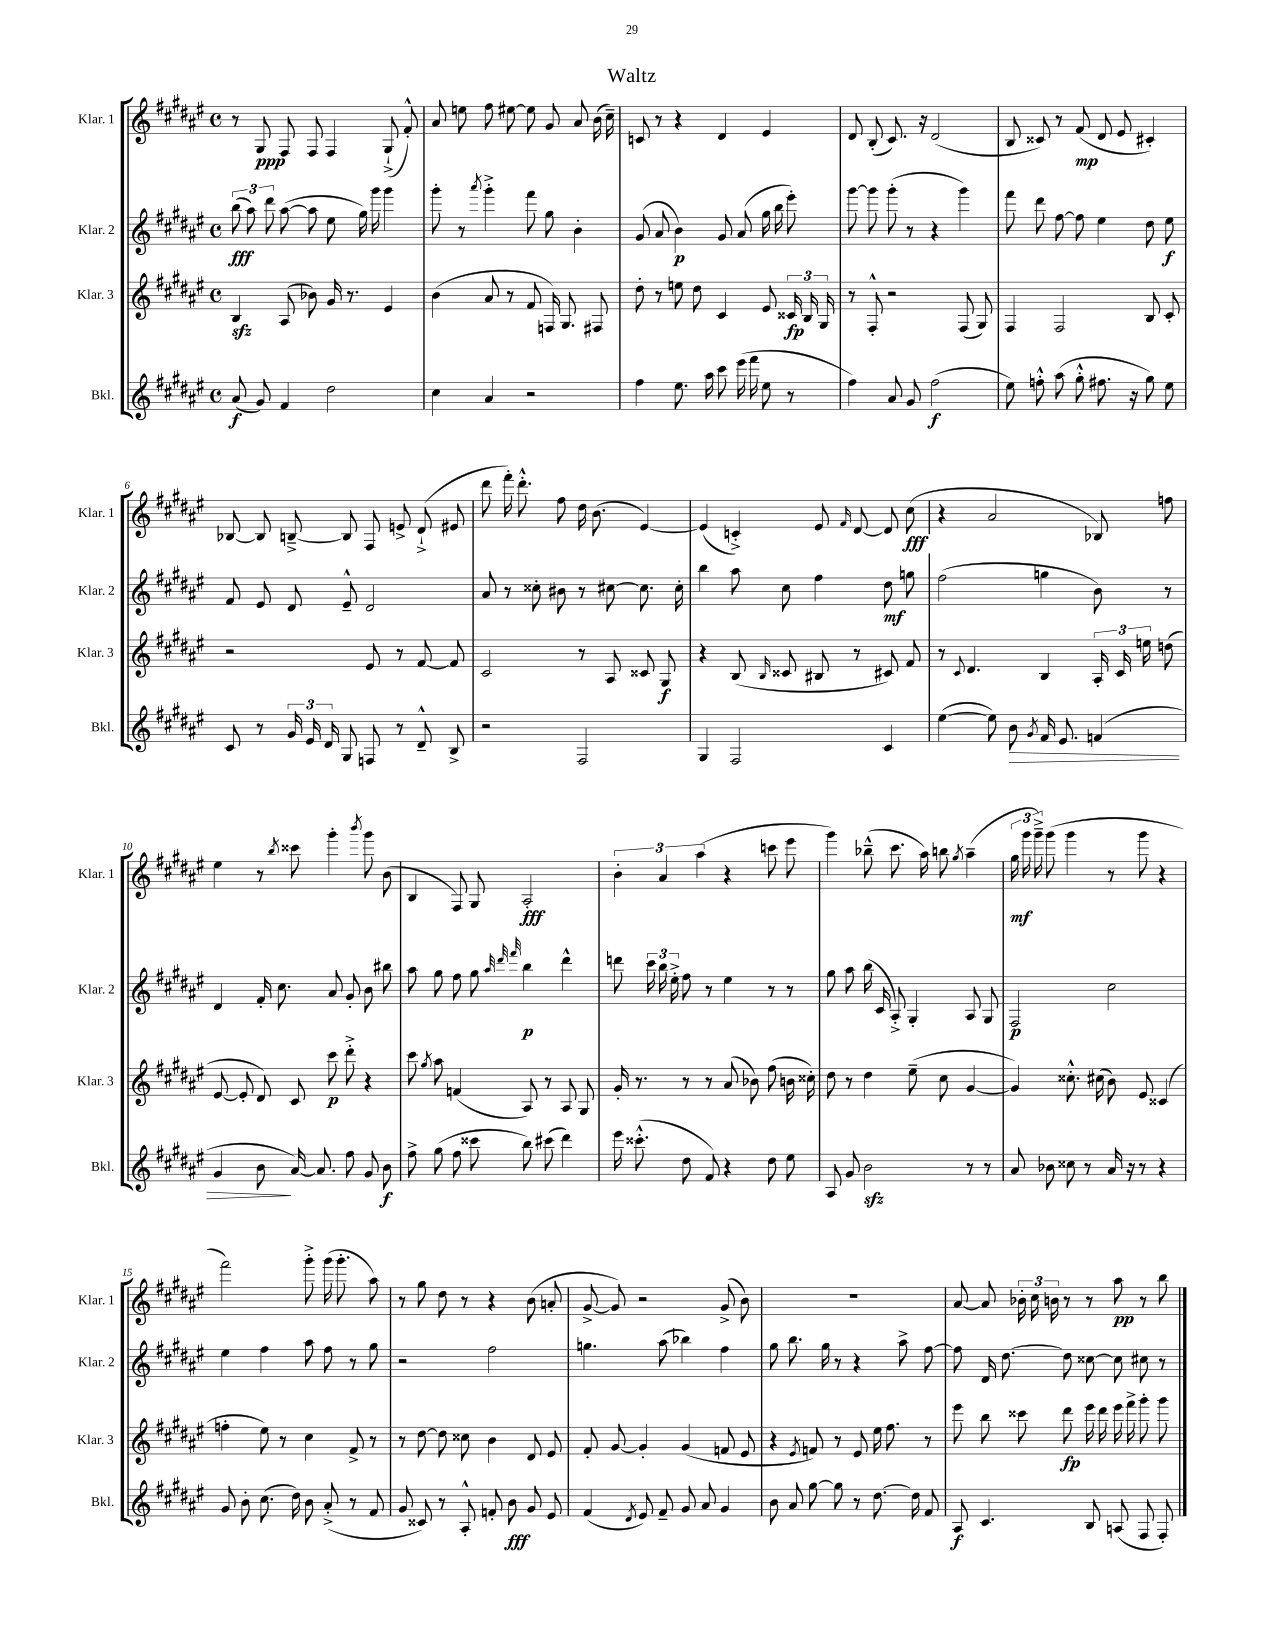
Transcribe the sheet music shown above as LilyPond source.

\header { title = "Waltz" }
<<
\new StaffGroup <<
\new Staff = "s0" \with { instrumentName = "Klar. 1" shortInstrumentName = "Klar. 1" } {
    \clef treble \key fis \major \defaultTimeSignature \time 4/4
    \autoBeamOff r8 gis8\ppp fis8 fis8 fis4 gis8-!->( fis'8-.-^) |
    ais'8 e''8 fis''8 eis''8~ eis''8 gis'8 ais'8 b'16( cis''16--) |
    c'8 r8 r4 dis'4 eis'4 |
    dis'8 b8-.( cis'8.) r16 dis'2( |
    b8 cisis'8) r8 fis'8\mp( dis'8 eis'8 cis'4-.) |
    bes8~ bes8 b8~---> b8 fis8 e'8-> dis'8-!->( eis'8 |
    dis'''8 fis'''16-.) dis'''8.-.-^ fis''8 dis''16 b'8.( eis'4~) |
    eis'4( c'4-.->) eis'8 \grace { fis'16 } dis'8~ dis'8 cis''8\fff( |
    r4 ais'2 bes8) f''8 |
    eis''4 r8 \acciaccatura { b''8 } cisis'''8 gis'''4-. \acciaccatura { b'''8 } gis'''8 b'8( |
    b4 fis8) gis8 ais2-.\fff |
    \tuplet 3/2 { b'4-. ais'4 ais''4( } r4 c'''8 eis'''8 |
    gis'''4) bes''8---^( cis'''8. ais''16) b''8 \acciaccatura { gis''8 } ais''4--( |
    \tuplet 3/2 { gis''16\mf gis'''16 gis'''16--->) } gis'''8( gis'''4 r8 gis'''8 r4 |
    fis'''2) gis'''8-.-> gis'''16( gis'''8.-. ais''8) |
    r8 gis''8 dis''8 r8 r4 b'8( a'8-. |
    gis'8~-> gis'8) r2 gis'8->( b'8) |
    R1 |
    ais'8~ ais'8 \tuplet 3/2 { bes'16-. cis''16 b'16 } r8 r8 ais''8\pp r8 b''8 \bar "|." |
}
\new Staff = "s1" \with { instrumentName = "Klar. 2" shortInstrumentName = "Klar. 2" } {
    \clef treble \key fis \major \defaultTimeSignature \time 4/4
    \autoBeamOff \tuplet 3/2 { b''8\fff( ais''8) dis'''8 } ais''8~( ais''8 eis''8 gis''16) gis'''16 gis'''4 |
    gis'''8-. r8 \acciaccatura { ais'''8 } gis'''4-.-> fis'''8 gis''8 b'4-. |
    gis'8( ais'8 b'4\p) gis'8 ais'8( gis''16 b''16 eis'''8-.) |
    gis'''8~ gis'''8 gis'''8-.( r8 r4 gis'''4) |
    fis'''8 dis'''8 fis''8~ fis''8 eis''4 dis''8 eis''8\f |
    fis'8 eis'8 dis'8 eis'8---^ dis'2 |
    ais'8 r8 cisis''8-. bis'8 r8 cis''8~ cis''8. cis''16-. |
    b''4 ais''8 cis''8 fis''4 dis''8\mf g''8 |
    fis''2( g''4 b'8) r8 |
    dis'4 fis'16-. cis''8. ais'8 gis'8-. b'8 bis''8 |
    ais''8 gis''8 fis''8 gis''8 \grace { ais''32 dis'''32 fis'''32 } b''4\p dis'''4-^ |
    d'''8 \tuplet 3/2 { cis'''16 b''16 eis''16-.-> } fis''8 r8 eis''4 r8 r8 |
    gis''8 ais''8 b''16( cis'16 ais8-.->) gis4-. ais8 gis8 |
    fis2\p cis''2 |
    eis''4 fis''4 ais''8 fis''8 r8 gis''8 |
    r2 fis''2 |
    g''4. ais''8( bes''4) fis''4 |
    gis''8 b''8. gis''16 r8 r4 ais''8-> fis''8~ |
    fis''8 dis'16 dis''8.~ dis''8 cisis''8~ cisis''8 cis''8 r8 \bar "|." |
}
\new Staff = "s2" \with { instrumentName = "Klar. 3" shortInstrumentName = "Klar. 3" } {
    \clef treble \key fis \major \defaultTimeSignature \time 4/4
    \autoBeamOff b4\sfz ais8( bes'8) gis'16 r8. eis'4 |
    b'4( ais'8 r8 fis'8 f16) gis8. fis8 |
    dis''8-. r8 e''8 dis''8 cis'4 eis'8 \tuplet 3/2 { cisis'16\fp b16 gis16 } |
    r8 fis8-.-^ r2 fis8( gis8) |
    fis4 fis2 b8 cis'8-. |
    r2 eis'8 r8 fis'8~ fis'8 |
    cis'2 r8 ais8 cisis'8 gis8\f |
    r4 b8( \grace { b16 } cisis'8 bis8 r8 cis'8) fis'8 |
    r8 \appoggiatura { cis'8 } dis'4. b4 \tuplet 3/2 { ais16-. cis'16 e''16 } d''8( |
    eis'8~ eis'8-. dis'8) cis'8 cis'''8\p dis'''8-.-> r4 |
    cis'''8 \acciaccatura { gis''8 } ais''8 f'4( ais8) r8 ais8 gis8 |
    gis'16-. r8. r8 r8 ais'8( bes'8) fis''8( b'16 cisis''16-.) |
    dis''8 r8 dis''4 eis''8--( cis''8 gis'4~ |
    gis'4) cisis''8.-.-^ cis''16( b'8) eis'8 cisis'4( |
    f''4-. eis''8) r8 cis''4 fis'8-> r8 |
    r8 dis''8~ dis''8 cisis''8 b'4 dis'8 eis'8 |
    fis'8-. gis'8~ gis'4-. gis'4( f'8 eis'8 |
    r4 \acciaccatura { eis'8 } f'8) r8 eis'8 eis''16 fis''8. r8 |
    eis'''8 b''8 cisis'''8 dis'''8\fp eis'''16 dis'''16 eis'''16 fis'''16-> gis'''8-. gis'''8 \bar "|." |
}
\new Staff = "s3" \with { instrumentName = "Bkl." shortInstrumentName = "Bkl." } {
    \clef treble \key fis \major \defaultTimeSignature \time 4/4
    \autoBeamOff ais'8\f( gis'8) fis'4 dis''2 |
    cis''4 ais'4 r2 |
    fis''4 eis''8. ais''16 cis'''8 eis'''16( fis'''16 eis''8 r8 |
    fis''4) ais'8 gis'8 fis''2\f( |
    eis''8) f''8-.-^ ais''8( gis''8-.-^ fis''8. r16 gis''8) eis''8 |
    cis'8 r8 \tuplet 3/2 { gis'16 eis'16 dis'16 } gis8 f8 r8 dis'8---^ b8-> |
    r2 fis2 |
    gis4 fis2 cis'4 |
    eis''4~( eis''8) b'8\> \acciaccatura { gis'8 } fis'16 eis'8. f'4( |
    gis'4 b'8\! ais'16~) ais'8. fis''8 gis'8 b'8\f |
    fis''8-> gis''8( fis''8 cisis'''8 b''8) cis'''8( dis'''4) |
    eis'''16 cisis'''8.-.-^( dis''8 fis'8) r4 dis''8 eis''8 |
    ais8 gis'8 b'2\sfz r8 r8 |
    ais'8 bes'8 cisis''8 r8 ais'16 r16 r8 r4 |
    gis'8 b'8-. cis''8.( dis''16) b'8 ais'8-.->( r8 fis'8 |
    gis'8 cisis'8) r8 ais8-.-^ f'8-. b'8\fff gis'8 eis'8 |
    fis'4( \acciaccatura { dis'8 } eis'8) fis'8-- gis'8 ais'8 gis'4 |
    b'8 ais'8 gis''8~ gis''8 r8 dis''8.~ dis''16 fis'8 |
    ais8\f cis'4. b8 a8( fis8 fis8-.) \bar "|." |
}
>>
>>
